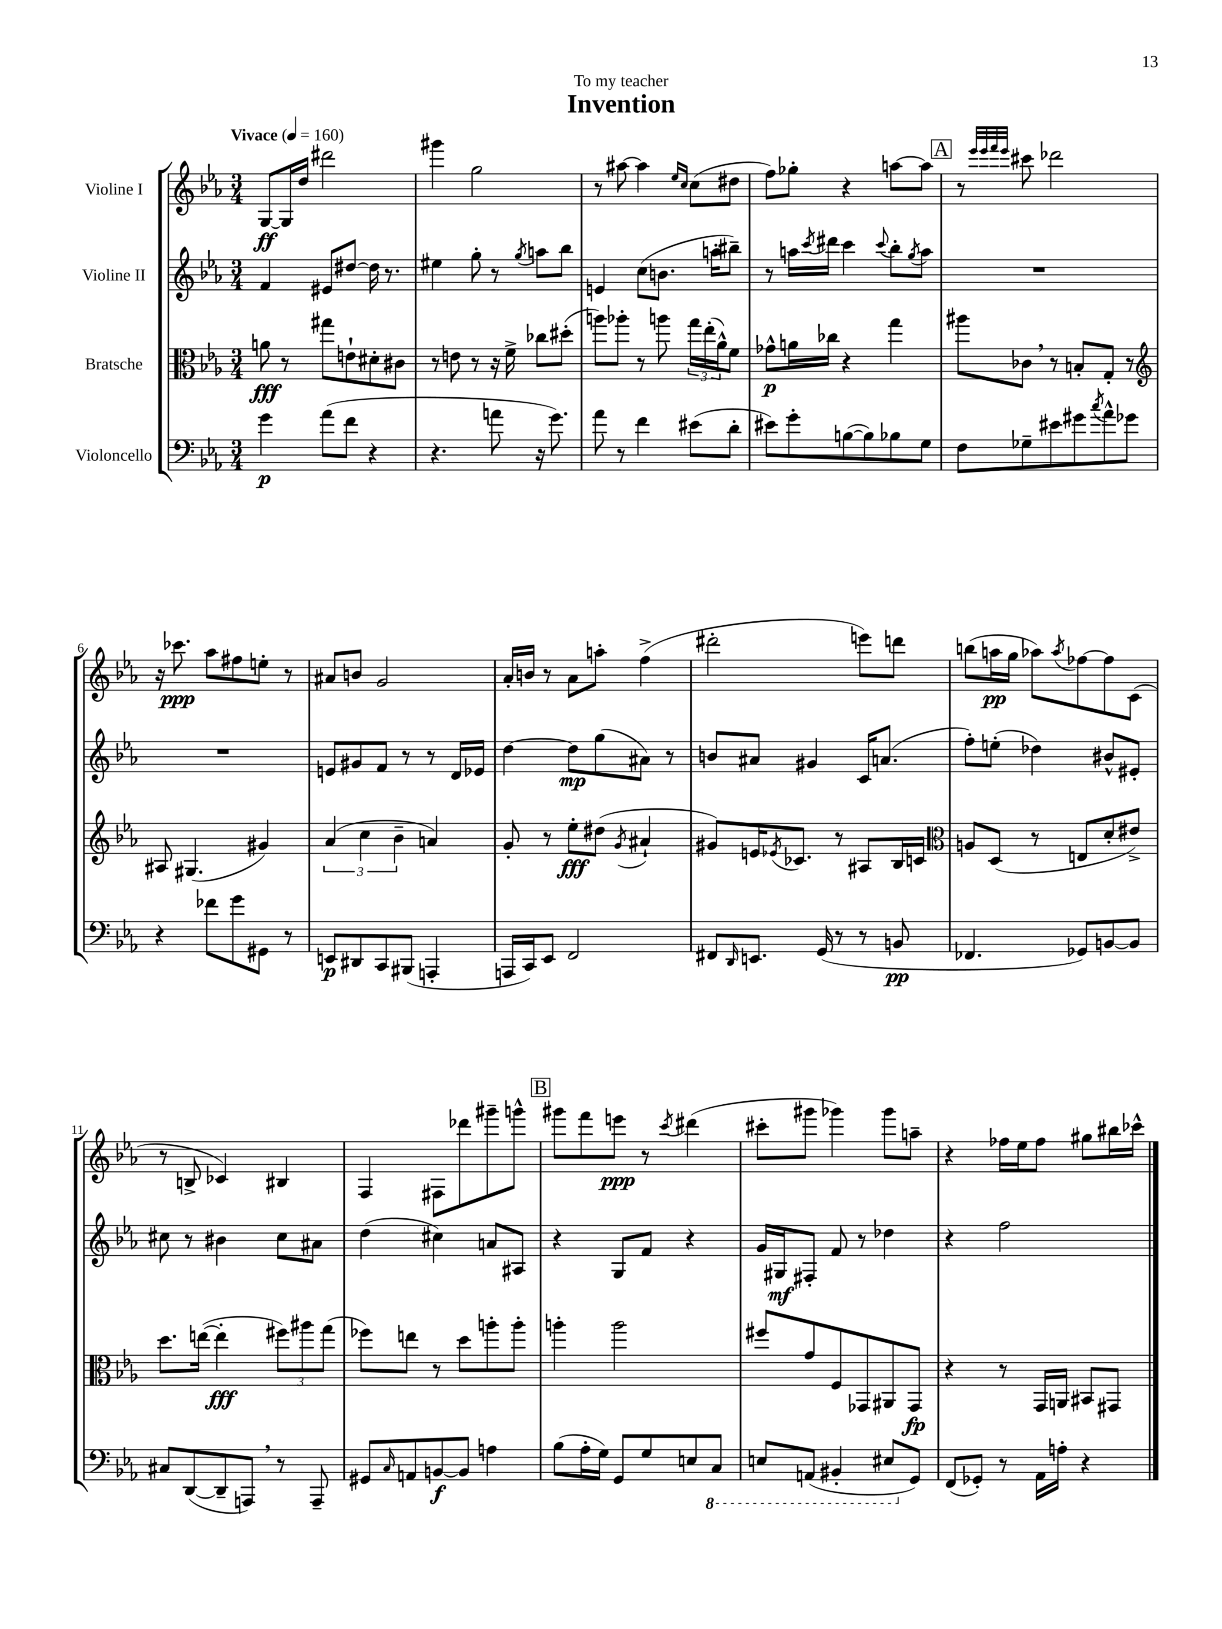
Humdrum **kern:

**kern	**dynam	**kern	**dynam	**kern	**dynam	**kern	**dynam
*part4	*part4	*part3	*part3	*part2	*part2	*part1	*part1
*staff4	*staff4	*staff3	*staff3	*staff2	*staff2	*staff1	*staff1
*I"Violoncello	*	*I"Bratsche	*	*I"Violine II	*	*I"Violine I	*
*clefF4	*	*clefC3	*	*clefG2	*	*clefG2	*
*k[b-e-a-]	*	*k[b-e-a-]	*	*k[b-e-a-]	*	*k[b-e-a-]	*
*M3/4	*	*M3/4	*	*M3/4	*	*M3/4	*
*MM160	*	*MM160	*	*MM160	*	*MM160	*
=1	=1	=1	=1	=1	=1	=1	=1
!	!	!	!	!	!	!LO:TX:a:B:t=Vivace	!
4g\	p	8an\	fff	4f/	.	[8G/L	ff
.	.	8r	.	.	.	16G/L]	.
.	.	.	.	.	.	16dd/JJ	.
(8a-\L	.	8gg#X\L	.	8e#X/L	.	2ddd#X\	.
8f\J	.	8en`\	.	[8dd#X/J	.	.	.
4r	.	8d#X'\	.	16dd#\]	.	.	.
.	.	.	.	8.r	.	.	.
.	.	8c#X\J	.	.	.	.	.
=2	=2	=2	=2	=2	=2	=2	=2
4.r	.	8r	.	4ee#X\	.	4ggg#X\	.
.	.	8en\	.	.	.	.	.
.	.	8r	.	8gg'\	.	2gg\	.
8an\	.	16r	.	8r	.	.	.
.	.	16f^\	.	.	.	.	.
.	.	.	.	8qgg/	.	.	.
16r	.	8cc-X\L	.	8aan\L	.	.	.
8.g\)	.	.	.	.	.	.	.
.	.	(8dd#X'\J	.	8bb-\J	.	.	.
=3	=3	=3	=3	=3	=3	=3	=3
8a-\	.	8aan\L)	.	4en/	.	8r	.
8r	.	8aa-X'\J	.	.	.	[8aa#X\	.
4f\	.	8r	.	(8cc\L	.	4aa#\]	.
.	.	8aan\	.	8.bn\J	.	.	.
.	.	.	.	.	.	16qqee-/LL	.
.	.	.	.	.	.	16qqcc/JJ	.
(8e#X\L	.	24gg\LL	.	.	.	(8cc\L	.
.	.	(24ee-'\	.	.	.	.	.
.	.	.	.	16aan'\KL	.	.	.
.	.	24a-^^\J)	.	.	.	.	.
8d'\J	.	8f\J	.	8bb#X~\J)	.	8dd#X\J	.
=4	=4	=4	=4	=4	=4	=4	=4
8e#X\L)	.	8g-X^^\L	p	8r	.	8ff\L)	.
8g'\	.	16an\L	.	16aan\LL	.	8gg-X'\J	.
.	.	.	.	8qccc/	.	.	.
.	.	16cc-X\JJ	.	16ddd#X\JJ	.	.	.
([8Bn\	.	4r	.	4ccc\	.	4r	.
8B\])	.	.	.	.	.	.	.
.	.	.	.	8qqccc/	.	.	.
8B-X\	.	4gg\	.	8bb-'\L	.	[8aan\L	.
.	.	.	.	8qgg/	.	.	.
8G\J	.	.	.	8aa\J	.	8aa\J]	.
!!LO:REH:place=s1:t=A
=5	=5	=5	=5	=5	=5	=5	=5
8F\L	.	8aa#X\L	.	2.r	.	8r	.
.	.	.	.	.	.	32qqeee-/LLL	.
.	.	.	.	.	.	32qqeee-/	.
.	.	.	.	.	.	32qqfff/	.
.	.	.	.	.	.	32qqeee-/JJJ	.
8G-X~\	.	8c-X,\J	.	.	.	8ccc#X\	.
8e#X\	.	8r	.	.	.	2ddd-X\	.
8g#X\	.	8Bn'/L	.	.	.	.	.
8qcc/	.	.	.	.	.	.	.
8a-^^\	.	8G'/J	.	.	.	.	.
8g-X\J	.	8r	.	.	.	.	.
!!LO:LB:g=z
=6	=6	=6	=6	=6	=6	=6	=6
*	*	*clefG2	*	*	*	*	*
4r	.	8A#X/	.	2.r	.	16r	.
.	.	.	.	.	.	8.ccc-X\	ppp
.	.	(4.G#X/	.	.	.	.	.
8f-X\L	.	.	.	.	.	8aa-\L	.
8g\	.	.	.	.	.	8ff#X\	.
8GG#X\J	.	4g#X/)	.	.	.	8een'\J	.
8r	.	.	.	.	.	8r	.
=7	=7	=7	=7	=7	=7	=7	=7
8EEn/L	p	(6a-/	.	8en/L	.	8a#X/L	.
8DD#X/	.	.	.	8g#X/	.	8bn/J	.
.	.	6cc\	.	.	.	.	.
8CC/	.	.	.	8f/J	.	2g/	.
.	.	6b-~\	.	.	.	.	.
(8BBB#X/J	.	.	.	8r	.	.	.
4AAAn'/	.	4an/)	.	8r	.	.	.
.	.	.	.	16d/LL	.	.	.
.	.	.	.	16e-X/JJ	.	.	.
=8	=8	=8	=8	=8	=8	=8	=8
16AAAn/LL	.	8g'/	.	[4dd\	.	16a-'/LL	.
16CC/J)	.	.	.	.	.	16bn/JJ	.
8EE-/J	.	8r	.	.	.	8r	.
2FF/	.	8ee-'\L	fff	8dd\L]	mp	8a-\L	.
.	.	(8dd#X\J	.	(8gg\	.	8aan'\J	.
.	.	8qg/	.	.	.	.	.
.	.	4a#X`/	.	8a#X\J)	.	(4ff^\	.
.	.	.	.	8r	.	.	.
=9	=9	=9	=9	=9	=9	=9	=9
8FF#X/L	.	8g#X/L)	.	8bn/L	.	2ddd#X'\	.
16qqDD/	.	.	.	.	.	.	.
8.EEn/J	.	16en/K	.	8a#X/J	.	.	.
.	.	8qe-X/	.	.	.	.	.
.	.	8.c-X/J	.	.	.	.	.
.	.	.	.	4g#X/	.	.	.
(16GG/	.	.	.	.	.	.	.
8r	.	8r	.	.	.	.	.
8r	.	8A#X/L	.	16c/KL	.	8eeen\L)	.
.	.	.	.	(8.an/J	.	.	.
8BBn/	pp	16B-/L	.	.	.	8dddn\J	.
.	.	16cn/JJ	.	.	.	.	.
=10	=10	=10	=10	=10	=10	=10	=10
*	*	*clefC3	*	*	*	*	*
4.FF-X/	.	8An/L	.	8ff'\L)	.	(8bbn\L	.
.	.	(8D/J	.	(8een'\J	.	16aan\L	pp
.	.	.	.	.	.	16gg\JJ	.
.	.	8r	.	4dd-X\)	.	8aa-X\L)	.
.	.	.	.	.	.	8qaa-/	.
8GG-X/L)	.	8En/L	.	.	.	[8ff-X\	.
[8BBn/	.	8d'/	.	8b#X^^/L	.	8ff-\]	.
8BB/J]	.	8e#X^/J)	.	8e#X'/J	.	(8c\J	.
!!LO:LB:g=z
=11	=11	=11	=11	=11	=11	=11	=11
8C#X/L	.	8.dd\L	.	8cc#X\	.	8r	.
([8DD/	.	.	.	8r	.	8Bn^/	.
.	.	([16een\Jk	.	.	.	.	.
8DD~/]	.	4ee'\]	fff	4b#X\	.	4c-X/)	.
8AAAn,/J)	.	.	.	.	.	.	.
8r	.	12ff#X\L)	.	8cc#\L	.	4B#X/	.
.	.	12aa#X\	.	.	.	.	.
8AAA~/	.	.	.	8a#X\J	.	.	.
.	.	(12gg\J	.	.	.	.	.
=12	=12	=12	=12	=12	=12	=12	=12
8GG#X/L	.	8ff-X\L)	.	(4dd\	.	4F/	.
16qqC/	.	.	.	.	.	.	.
8AAn/	.	8een\J	.	.	.	.	.
[8BBn/	f	8r	.	4cc#X\)	.	8F#X\L	.
8BB/J]	.	8dd\L	.	.	.	8ddd-X\	.
4An\	.	8aan'\	.	8an/L	.	8ggg#X~\	.
.	.	8aa'\J	.	8A#X/J	.	8gggn^^\J	.
!!LO:REH:place=s1:t=B
=13	=13	=13	=13	=13	=13	=13	=13
(8B-\L	.	4aan'\	.	4r	.	8ggg#X\L	.
16A-'\L	.	.	.	.	.	8fff\	.
16G\JJ)	.	.	.	.	.	.	.
8GG/L	.	2aa\	.	8G/L	.	8eeen\J	ppp
8G/	.	.	.	8f/J	.	8r	.
.	.	.	.	.	.	8qccc/	.
8En/	.	.	.	4r	.	(4ddd#X\	.
*8ba	*	*	*	*	*	*	*
8CC/J	.	.	.	.	.	.	.
=14	=14	=14	=14	=14	=14	=14	=14
8EEn/L	.	8ff#X/L	.	16g/LL	.	8ccc#X'\L	.
.	.	.	.	16G#X/J	mf	.	.
(8AAAn/J	.	8g/	.	8F#X'/J	.	8ggg#X\J	.
4BBB#X'/	.	8F/	.	8f/	.	4ggg-X\)	.
.	.	8GG-X/	.	8r	.	.	.
8EE#X/L	.	8AA#X/	.	4dd-X\	.	8ggg-\L	.
*X8ba	*	*	*	*	*	*	*
8GG/J)	.	8GG-/J	fp	.	.	8aan~\J	.
=15	=15	=15	=15	=15	=15	=15	=15
(8FF/L	.	4r	.	4r	.	4r	.
8GG-X'/J)	.	.	.	.	.	.	.
8r	.	8r	.	2ff\	.	16ff-X\LL	.
.	.	.	.	.	.	16ee-\J	.
16AA-\LL	.	16GG/LL	.	.	.	8ff-\J	.
16An'\JJ	.	16AAn/JJ	.	.	.	.	.
4r	.	8BB#X/L	.	.	.	8gg#X\L	.
.	.	8GG#X/J	.	.	.	16bb#X\L	.
.	.	.	.	.	.	16ccc-X^^\JJ	.
==	==	==	==	==	==	==	==
*-	*-	*-	*-	*-	*-	*-	*-
